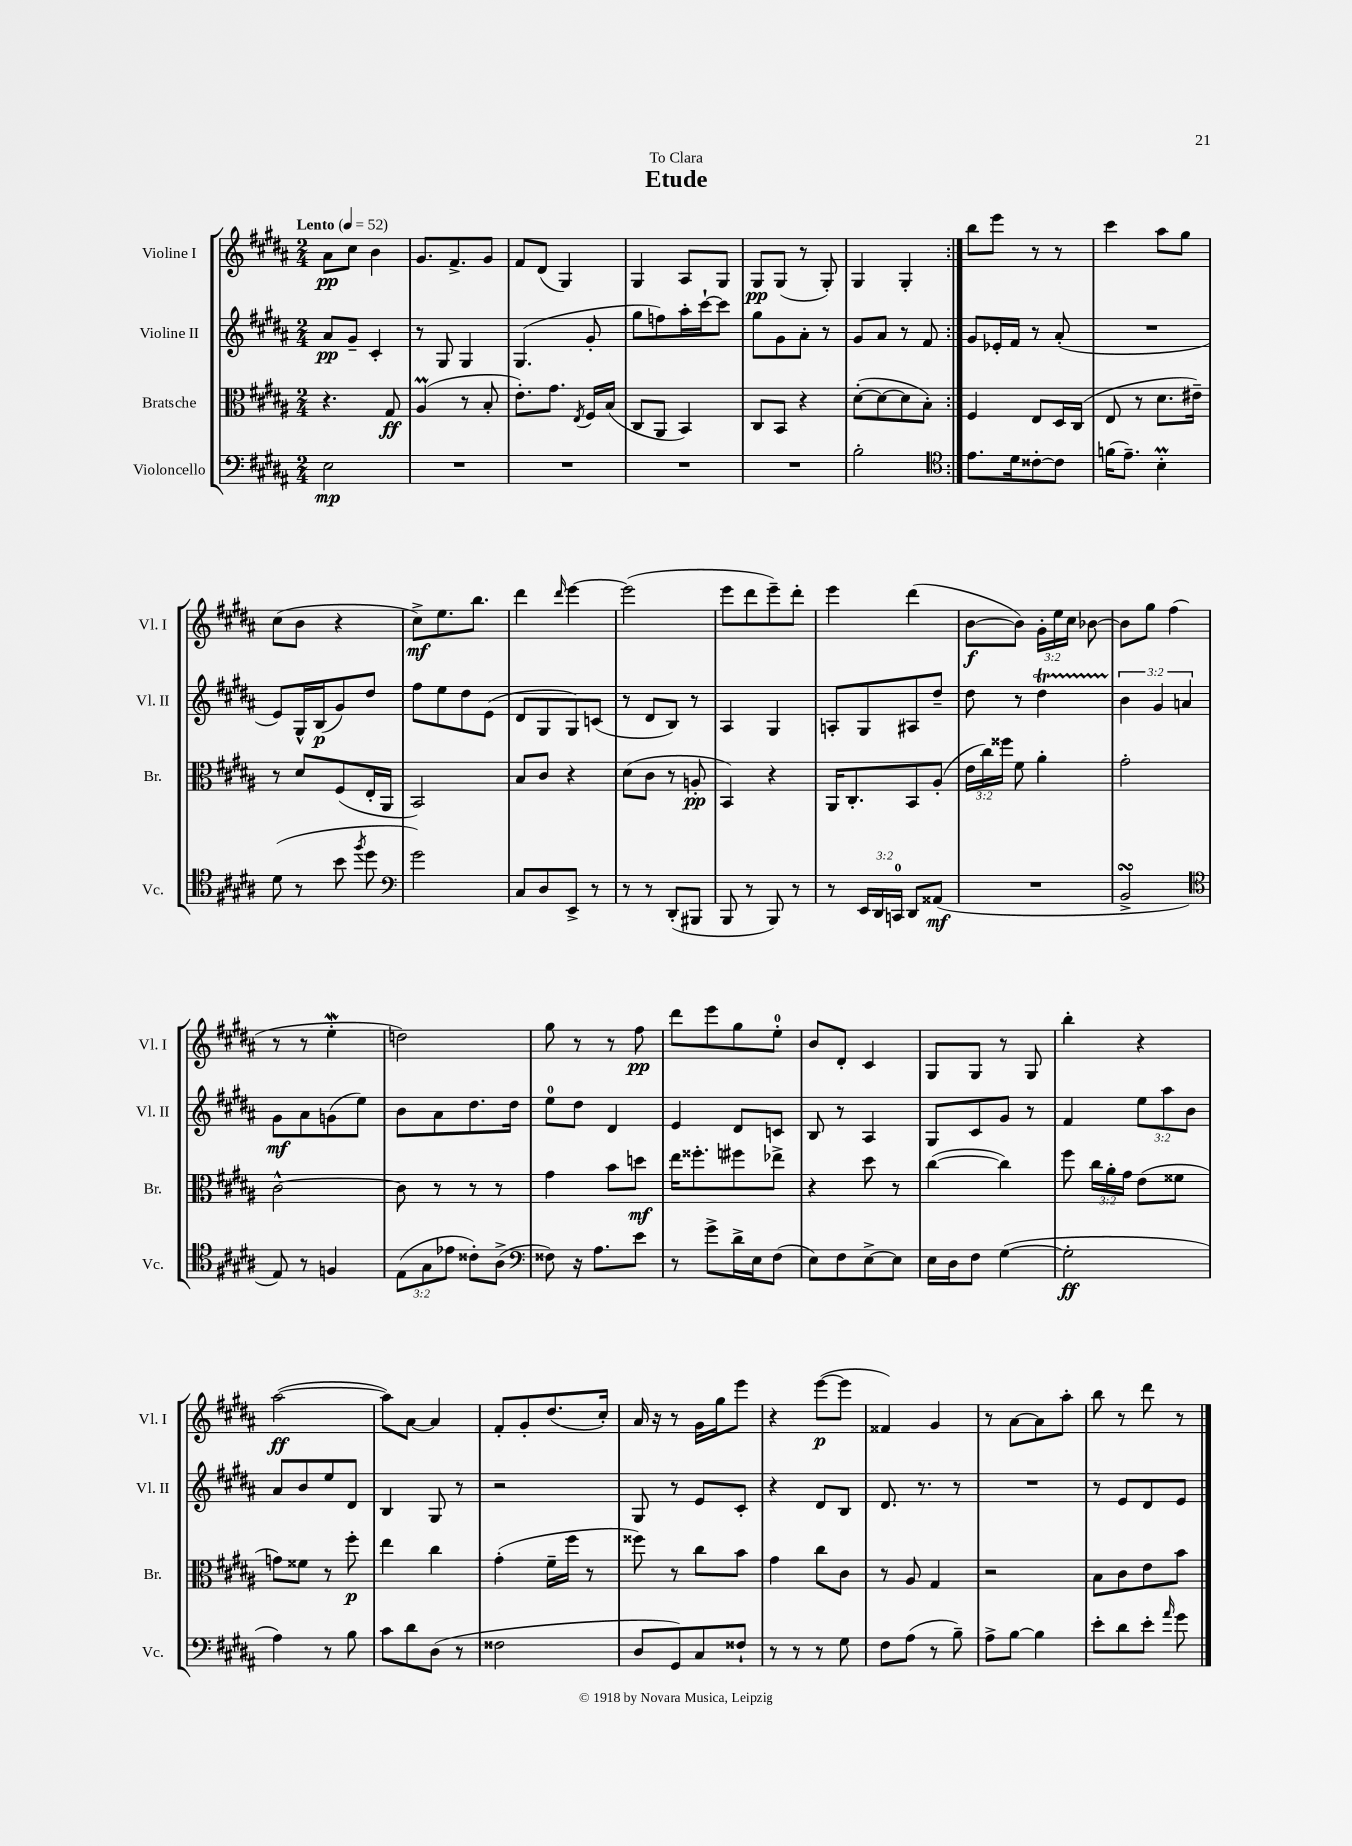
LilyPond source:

\header { title = "Etude" dedication = "To Clara" }
<<
\new StaffGroup <<
\new Staff = "s0" \with { instrumentName = "Violine I" shortInstrumentName = "Vl. I" } {
    \clef treble \key b \major \numericTimeSignature \time 2/4 \override Staff.TupletNumber.text = #tuplet-number::calc-fraction-text \tempo "Lento" 4 = 52
    \autoBeamOff \repeat volta 2 { ais'8[\pp cis''8] b'4 |
    gis'8.[ fis'8.-> gis'8] |
    fis'8[ dis'8]( gis4) |
    gis4 ais8[ gis8] |
    gis8[\pp gis8]( r8 gis8-.) |
    gis4 gis4-. | }
    b''8[ e'''8] r8 r8 |
    cis'''4 ais''8[ gis''8] |
    cis''8[( b'8] r4 |
    cis''8[->\mf) e''8. b''8.] |
    dis'''4 \grace { dis'''16 } e'''4~ |
    e'''2( |
    e'''8[ dis'''8 e'''8--) dis'''8]-. |
    e'''4 dis'''4( |
    b'8[~\f b'8]) \tuplet 3/2 { gis'16[-. e''16 cis''16] } bes'8~ |
    bes'8[ gis''8] fis''4( |
    r8 r8 e''4-.\mordent |
    d''2) |
    gis''8 r8 r8 fis''8\pp |
    dis'''8[ e'''8 gis''8 e''8]-0-. |
    b'8[ dis'8]-. cis'4 |
    gis8[ gis8] r8 gis8 |
    b''4-. r4 |
    ais''2~\ff( |
    ais''8[) ais'8]~ ais'4 |
    fis'8[-. gis'8-. dis''8.( cis''16]-.) |
    ais'16 r16 r8 gis'16[ gis''16 e'''8] |
    r4 e'''8[~\p( e'''8] |
    fisis'4) gis'4 |
    r8 ais'8[~ ais'8 ais''8]-. |
    b''8 r8 dis'''8 r8 \bar "|." |
}
\new Staff = "s1" \with { instrumentName = "Violine II" shortInstrumentName = "Vl. II" } {
    \clef treble \key b \major \numericTimeSignature \time 2/4 \override Staff.TupletNumber.text = #tuplet-number::calc-fraction-text
    \autoBeamOff \repeat volta 2 { ais'8[\pp gis'8]-- cis'4-. |
    r8 gis8 gis4 |
    gis4.( gis'8-. |
    gis''8[ f''8) ais''16-. cis'''16~-! cis'''8] |
    gis''8[ gis'8 ais'8]-. r8 |
    gis'8[ ais'8] r8 fis'8 | }
    gis'8[ ees'16-. fis'16] r8 ais'8-.( |
    R2 |
    e'8[) gis16-^ b16\p( gis'8) dis''8] |
    fis''8[ e''8 dis''8 e'8]( |
    dis'8[ gis8 gis8) c'8]( |
    r8 dis'8[ b8]) r8 |
    ais4 gis4 |
    a8[-. gis8 ais8 dis''8]-- |
    dis''8 r8 dis''4\startTrillSpan |
    \tuplet 3/2 { b'4\stopTrillSpan gis'4 a'4 } |
    gis'8[\mf ais'8 g'8( e''8]) |
    b'8[ ais'8 dis''8. dis''16] |
    e''8[-0 dis''8] dis'4 |
    e'4 dis'8[ c'8] |
    b8 r8 ais4 |
    gis8[ cis'8 gis'8] r8 |
    fis'4 \tuplet 3/2 { e''8[ ais''8 b'8] } |
    ais'8[ b'8 e''8 dis'8] |
    b4 gis8 r8 |
    r2 |
    gis8 r8 e'8[ cis'8]-. |
    r4 dis'8[ b8] |
    dis'8. r8. r8 |
    R2 |
    r8 e'8[ dis'8 e'8] \bar "|." |
}
\new Staff = "s2" \with { instrumentName = "Bratsche" shortInstrumentName = "Br." } {
    \clef alto \key b \major \numericTimeSignature \time 2/4 \override Staff.TupletNumber.text = #tuplet-number::calc-fraction-text
    \autoBeamOff \repeat volta 2 { r4. gis8\ff |
    ais4\prall( r8 b8-. |
    e'8.[-.) gis'8.] \acciaccatura { e8 } fis16[ b16]( |
    cis8[ ais,8] b,4) |
    cis8[ b,8] r4 |
    dis'8[~-.( dis'8~ dis'8 b8]-.) | }
    fis4 e8[ dis16 cis16]( |
    e8 r8 dis'8.[ eis'16]--) |
    r8 dis'8[ fis8( e16-. ais,16] |
    b,2) |
    b8[ cis'8] r4 |
    dis'8[( cis'8] r8 a8-.\pp |
    b,4) r4 |
    ais,16[ cis8.-. b,8 ais8]-.( |
    \tuplet 3/2 { e'16[ cis''16) fisis''16] } fis'8 ais'4-. |
    gis'2-. |
    cis'2~-^ |
    cis'8 r8 r8 r8 |
    gis'4 b'8[ d''8]\mf |
    e''16[ fisis''8.-. fis''8 ees''8]-> |
    r4 dis''8 r8 |
    cis''4~( cis''4) |
    fis''8 \tuplet 3/2 { cis''16[ ais'16-. gis'16] } e'8[( fisis'8] |
    g'8[) fisis'8] r8 fis''8-.\p |
    e''4 cis''4 |
    gis'4-.( fis'16[-- fis''16] r8 |
    fisis''8) r8 cis''8[ b'8] |
    gis'4 cis''8[ cis'8] |
    r8 ais8 gis4 |
    r2 |
    b8[ cis'8 e'8 b'8] \bar "|." |
}
\new Staff = "s3" \with { instrumentName = "Violoncello" shortInstrumentName = "Vc." } {
    \clef bass \key b \major \numericTimeSignature \time 2/4 \override Staff.TupletNumber.text = #tuplet-number::calc-fraction-text
    \autoBeamOff \repeat volta 2 { e2\mp |
    R2 |
    R2 |
    R2 |
    R2 |
    b2-. | }
    \clef tenor e'8.[ dis'16 cisis'8~-. cisis'8] |
    f'16[( e'8.]--) b4-.\prall |
    dis'8( r8 b'8 \acciaccatura { fis''8 } dis''8 |
    \clef bass gis'2) |
    cis8[ dis8 e,8]-> r8 |
    r8 r8 dis,8[-.( bis,,8] |
    b,,8 r8 b,,8) r8 |
    r8 \tuplet 3/2 { e,16[ dis,16 c,16]-0 } dis,8[ aisis,8]\mf( |
    R2 |
    b,2->\turn |
    \clef tenor e8) r8 f4 |
    \tuplet 3/2 { e8[( gis8 ees'8] } cisis'8[-.) ais8]->( |
    \clef bass fisis8) r16 ais8.[ e'8] |
    r8 gis'8[-> dis'16-> e16 fis8]( |
    e8[) fis8 e8~-> e8] |
    e16[ dis16 fis8] gis4~( |
    gis2-.\ff |
    ais4) r8 b8 |
    cis'8[ dis'8 dis8]( r8 |
    fisis2 |
    dis8[ gis,8) cis8 fisis8]-! |
    r8 r8 r8 gis8 |
    fis8[ ais8]( r8 b8--) |
    ais8[-> b8]~ b4 |
    e'8[-. dis'8 e'8]-. \grace { ais'16 } gis'8 \bar "|." |
}
>>
>>
\layout { \context { \Score \remove "Bar_number_engraver" } }
